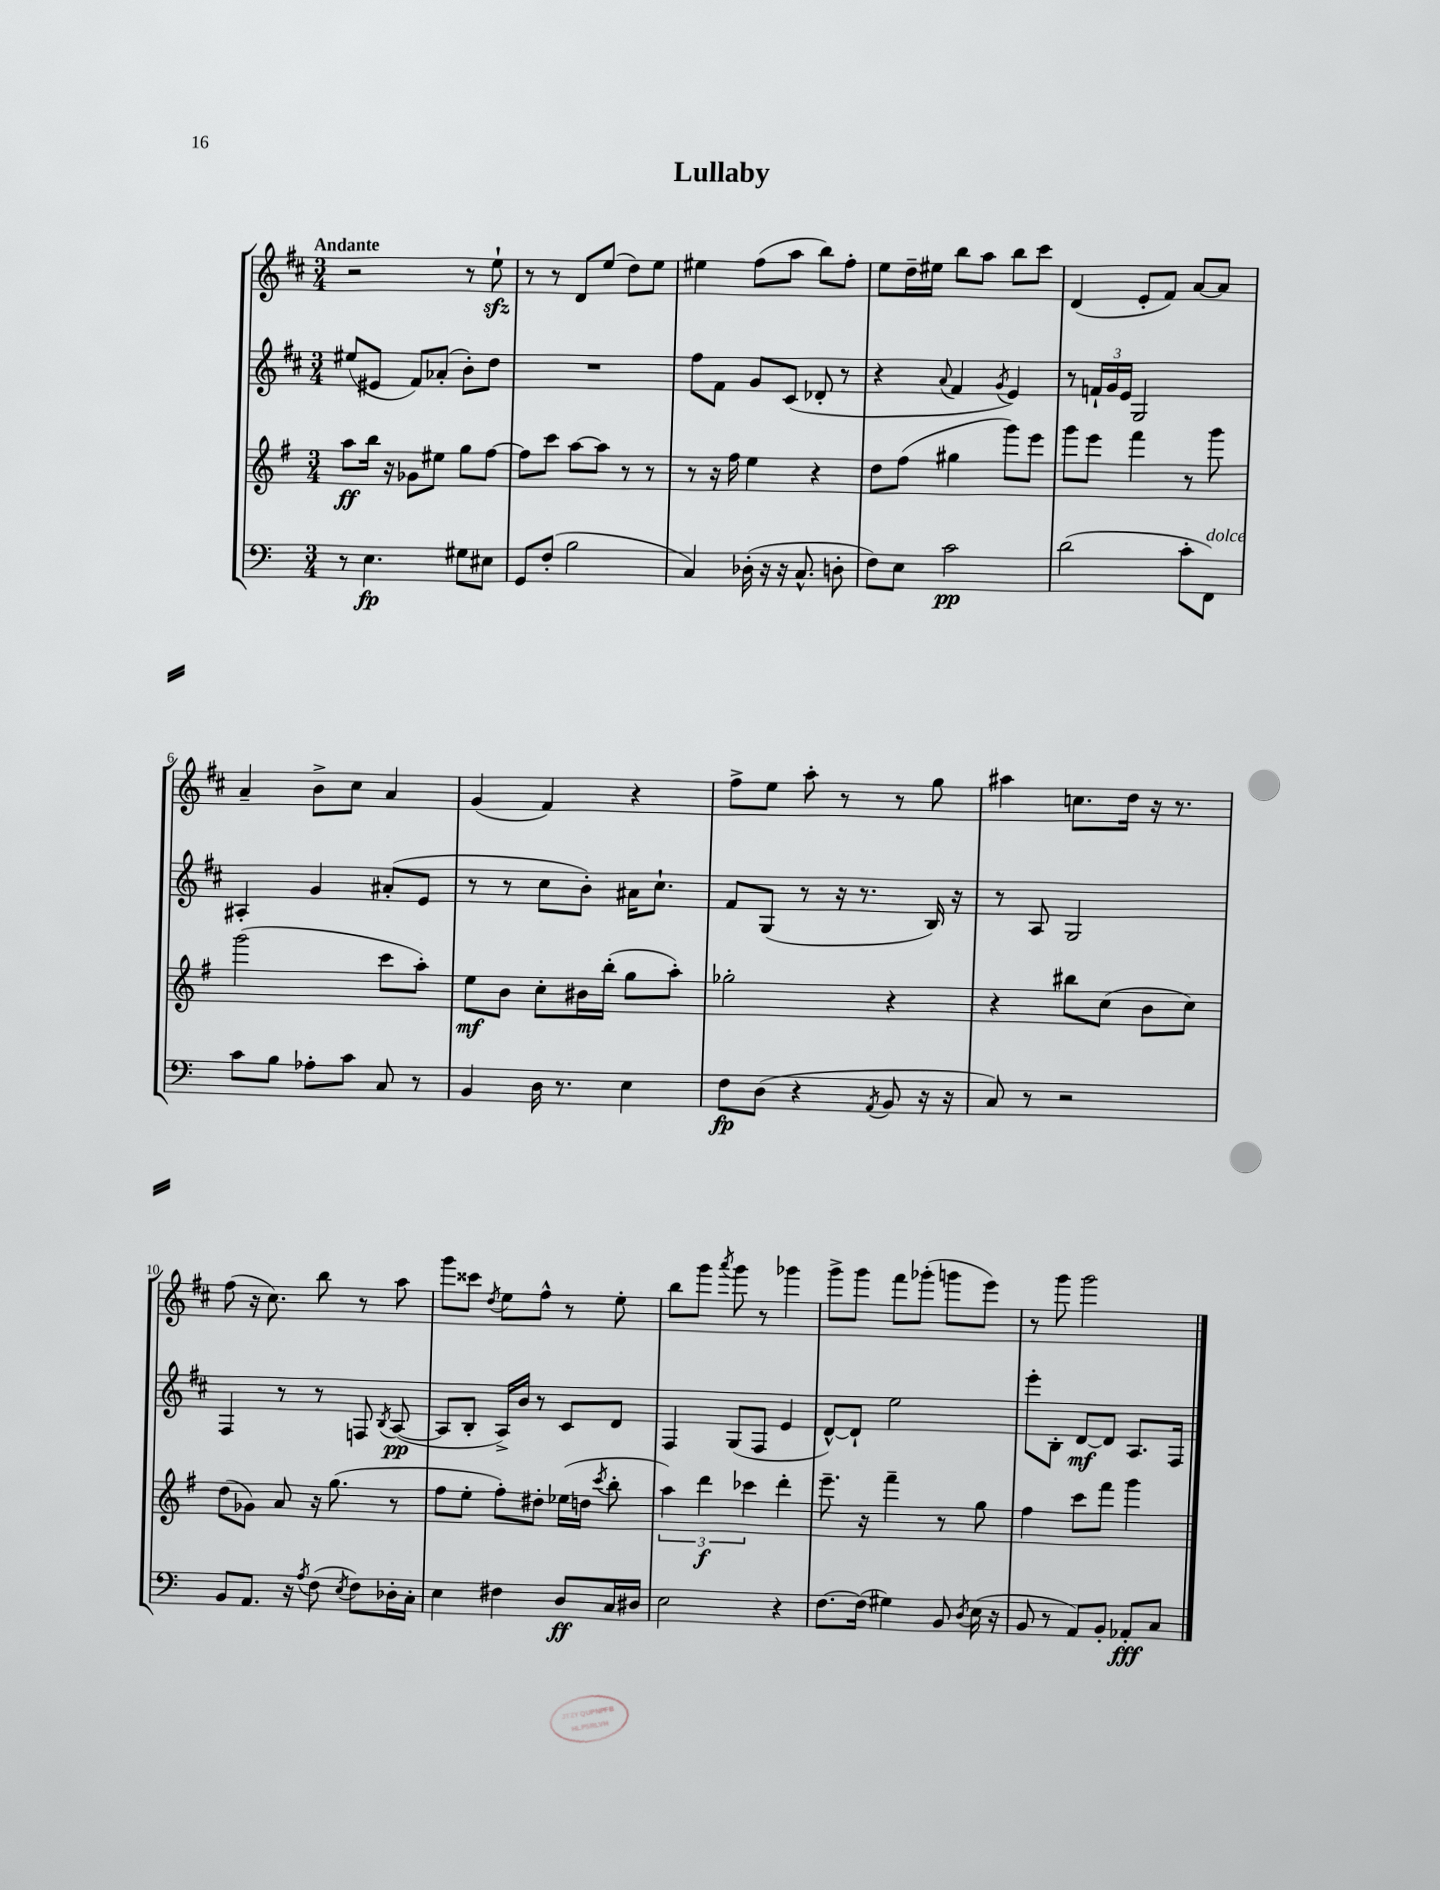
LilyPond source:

\header { title = "Lullaby" }
<<
\new StaffGroup <<
\new Staff = "s0" {
    \clef treble \key d \major \numericTimeSignature \time 3/4 \tempo "Andante"
    \autoBeamOff r2 r8 e''8-!\sfz |
    r8 r8 d'8[ e''8]( d''8[) e''8] |
    eis''4 fis''8[( a''8] b''8[) fis''8]-. |
    e''8[ d''16-- eis''16] b''8[ a''8] b''8[ cis'''8] |
    d'4( e'8[-. fis'8]) a'8[~ a'8] |
    a'4-- b'8[-> cis''8] a'4 |
    g'4( fis'4) r4 |
    fis''8[-> e''8] a''8-. r8 r8 g''8 |
    ais''4 c''8.[ d''16] r16 r8. |
    fis''8( r16 cis''8.) b''8 r8 a''8 |
    g'''8[ cisis'''8] \acciaccatura { d''8 } e''8[ fis''8]-^ r8 e''8-. |
    b''8[ g'''8] \acciaccatura { a'''8 } g'''8 r8 ges'''4 |
    g'''8[-> g'''8] fis'''8[ ges'''8]-.( g'''8[ e'''8]) |
    r8 g'''8 g'''2 \bar "|." |
}
\new Staff = "s1" {
    \clef treble \key d \major \numericTimeSignature \time 3/4
    \autoBeamOff eis''8[( eis'8] fis'8[) aes'8]-.( b'8[-.) d''8] |
    R2. |
    fis''8[ fis'8] g'8[ cis'8]( des'8-. r8 |
    r4 \appoggiatura { a'8 } fis'4 \acciaccatura { g'8 } e'4) |
    r8 \tuplet 3/2 { f'16[-! g'16 e'16] } g2 |
    ais4-. g'4 ais'8[-.( e'8] |
    r8 r8 cis''8[ b'8]-.) ais'16[ cis''8.]-! |
    fis'8[ g8]( r8 r16 r8. b16) r16 |
    r8 a8 g2 |
    fis4 r8 r8 f8 \acciaccatura { b8 } a8~\pp( |
    a8[ b8]-. a16[->) b'16] r8 cis'8[ d'8] |
    fis4 g8[( fis8] e'4 |
    d'8[~-^) d'8]-! e''2 |
    e'''8[-. b8]-. d'8[~\mf d'8] a8.[ fis16] \bar "|." |
}
\new Staff = "s2" {
    \clef treble \key g \major \numericTimeSignature \time 3/4
    \autoBeamOff a''8[\ff b''16] r16 ges'8[ eis''8] g''8[ fis''8]~ |
    fis''8[ c'''8] a''8[~ a''8] r8 r8 |
    r8 r16 fis''16 e''4 r4 |
    d''8[ fis''8]( gis''4 g'''8[) e'''8] |
    g'''8[ e'''8] fis'''4 r8 g'''8 |
    g'''2( c'''8[ a''8]-.) |
    e''8[\mf b'8] c''8[-. bis'16 b''16]-.( g''8[ a''8]-.) |
    ges''2-. r4 |
    r4 bis''8[ c''8]( b'8[ c''8]) |
    d''8[( ges'8]) a'8 r16 g''8.( r8 |
    fis''8[ e''8]-. fis''8[-.) dis''8]-. ees''16[( d''16] \acciaccatura { c'''8 } b''8-. |
    \tuplet 3/2 { a''4) d'''4\f ces'''4 } d'''4-. |
    e'''8.-- r16 fis'''4-- r8 g''8 |
    fis''4 c'''8[ fis'''8] g'''4 \bar "|." |
}
\new Staff = "s3" {
    \clef bass \key c \major \numericTimeSignature \time 3/4
    \autoBeamOff r8 e4.\fp gis8[ eis8] |
    g,8[ f8]-.( b2 |
    c4) des16-.( r16 r16 c8.-^ d8-. |
    f8[) e8] c'2\pp |
    d'2( c'8[-. f,8]^\markup { \italic "dolce" }) |
    c'8[ b8] aes8[-. c'8] c8 r8 |
    b,4 d16 r8. e4 |
    f8[\fp d8]( r4 \acciaccatura { a,8 } b,8 r16 r16 |
    c8) r8 r2 |
    b,8[ a,8.] r16 \acciaccatura { a8 } f8( \acciaccatura { e8 } f8[) des16-. c16]-. |
    e4 fis4 d8[\ff c16 dis16] |
    e2 r4 |
    f8.[~ f16]( gis4) b,8 \acciaccatura { d8 } e16( r16 |
    b,8 r8 a,8[) b,8]-. aes,8[-.\fff c8] \bar "|." |
}
>>
>>
